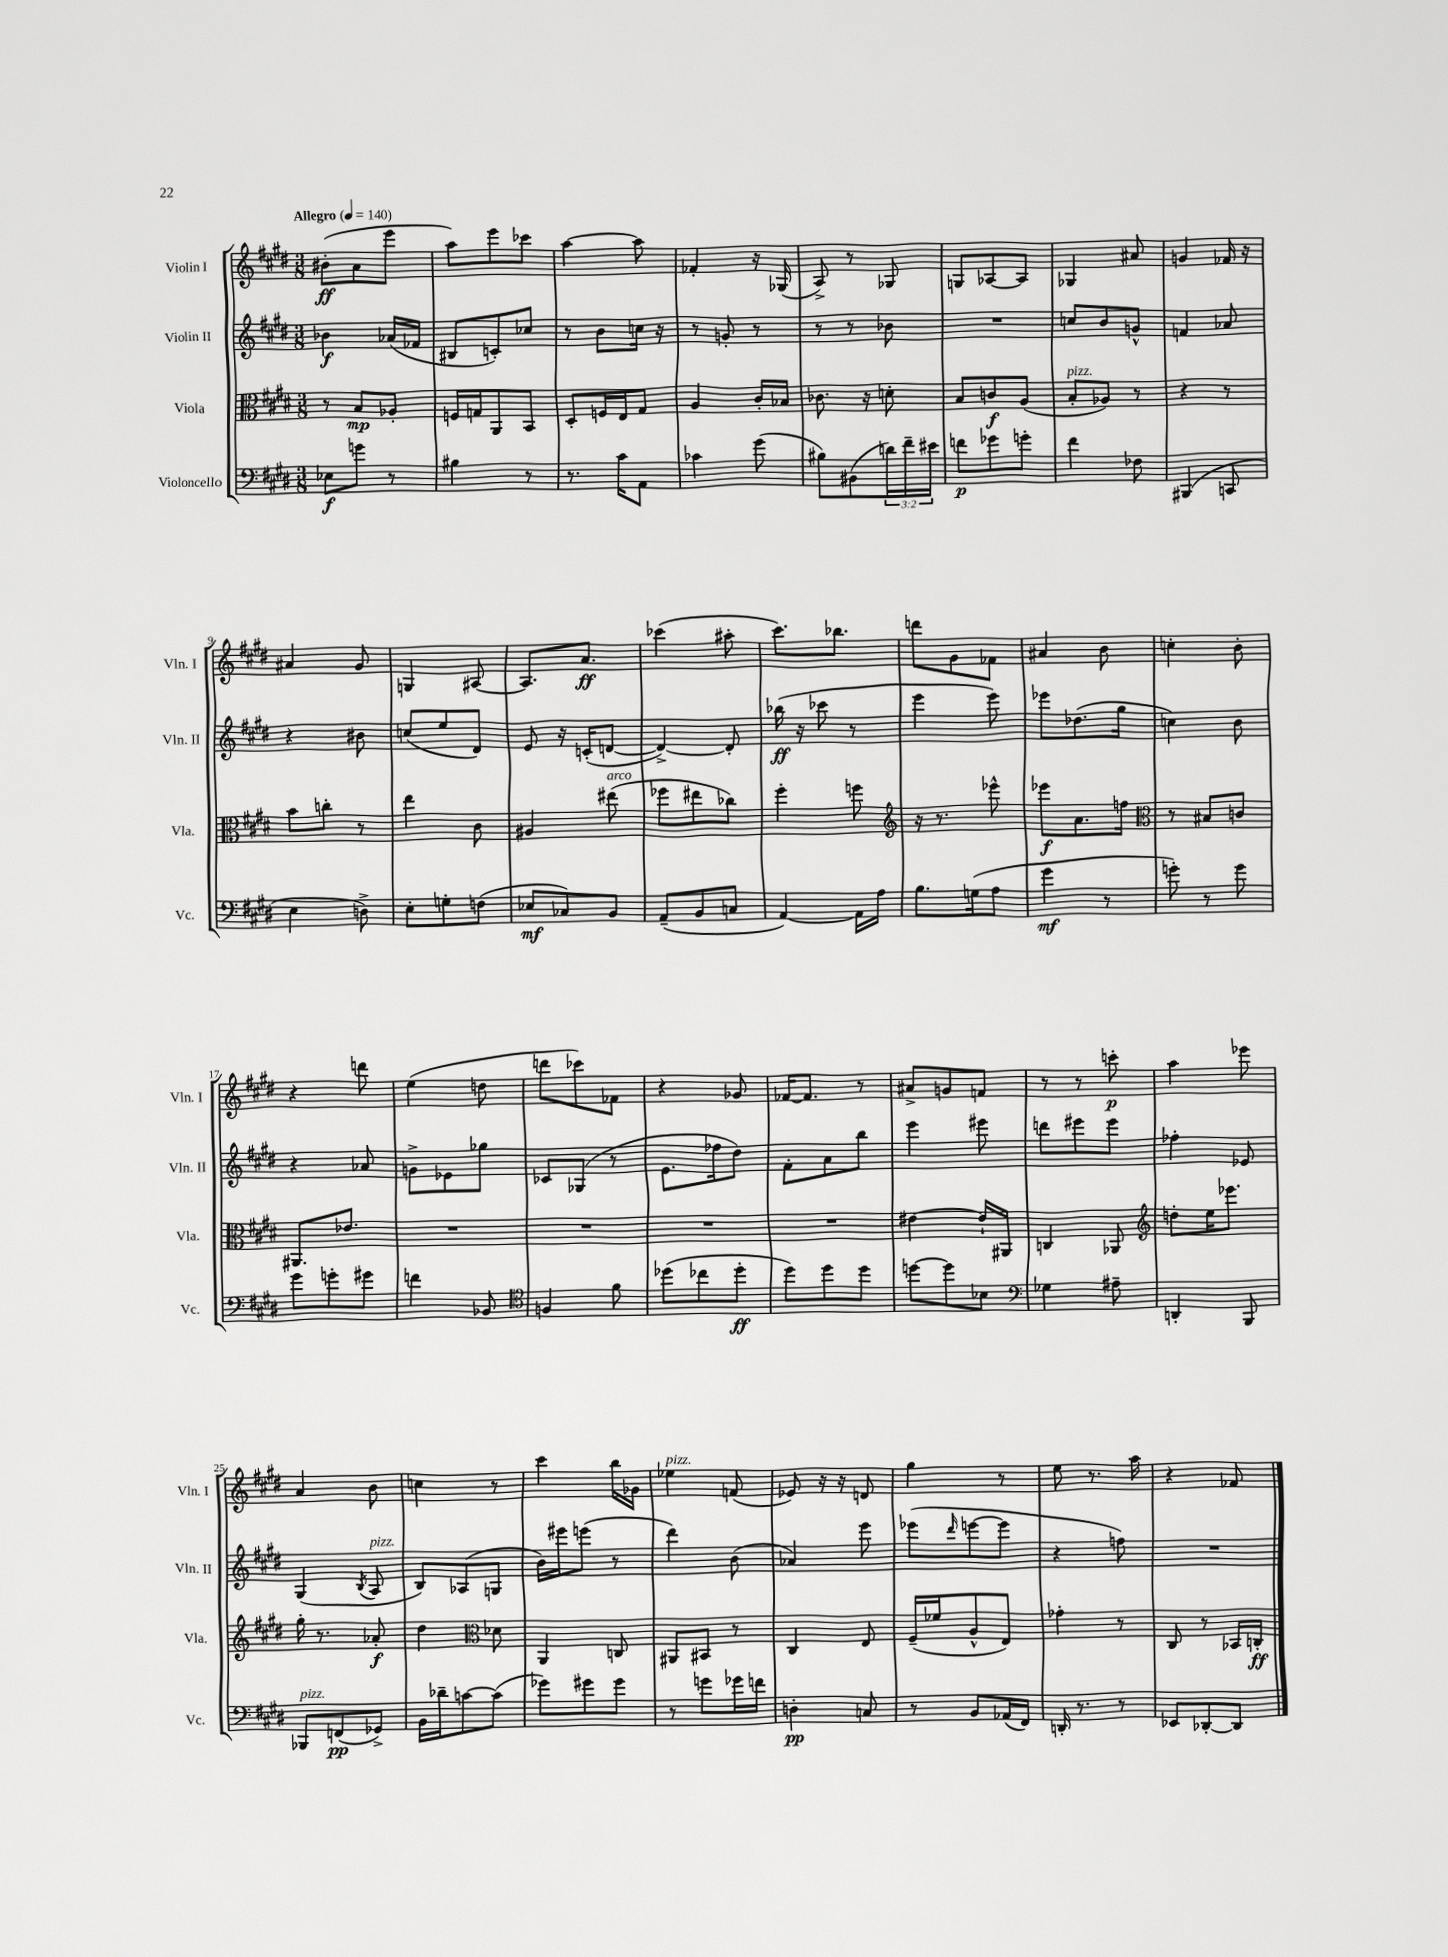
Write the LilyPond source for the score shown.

<<
\new StaffGroup <<
\new Staff = "s0" \with { instrumentName = "Violin I" shortInstrumentName = "Vln. I" } {
    \clef treble \key e \major \numericTimeSignature \time 3/8 \tempo "Allegro" 4 = 140
    bis'8-.\ff( a'8 e'''8 |
    a''8) e'''8 ces'''8 |
    a''4~ a''8 |
    fes'4-. r16 ges16( |
    a8->) r8 ges8 |
    g8 aes8~ aes8 |
    ges4 ais'8 |
    g'4 fes'16 r16 |
    ais'4 gis'8 |
    g4 ais8~ |
    ais8. a'8.\ff |
    ces'''4( ais''8-. |
    cis'''8.) bes''8. |
    d'''8 gis'8 fes'8 |
    ais'4 b'8 |
    c''4-. b'8-. |
    r4 d'''8 |
    e''4( d''8 |
    d'''8 ces'''8) fes'8 |
    r4 ges'8 |
    fes'16~ fes'8. r8 |
    ais'8-> g'8 f'8 |
    r8 r8 c'''8-.\p |
    a''4 ees'''8 |
    a'4 b'8 |
    c''4 r8 |
    cis'''4 b''16 ges'16 |
    ees''4^\markup { \italic "pizz." } f'8( |
    ees'8) r16 r16 d'8 |
    gis''4 r8 |
    e''8 r8. a''16 |
    r4 fes'8 \bar "|." |
}
\new Staff = "s1" \with { instrumentName = "Violin II" shortInstrumentName = "Vln. II" } {
    \clef treble \key e \major \numericTimeSignature \time 3/8
    bes'4\f aes'16( fes'16 |
    bis8 c'8-.) ces''8 |
    r8 b'8 c''16 r16 |
    r8 g'8-. r8 |
    r8 r8 bes'8 |
    R4. |
    c''8 b'8 g'8-^ |
    f'4 aes'8 |
    r4 bis'8 |
    c''8( e''8 dis'8) |
    e'8 r16 c'16-.( d'8~ |
    d'4~->) d'8-. |
    bes''16\ff( r16 ces'''8 r8 |
    e'''4 e'''8) |
    ees'''8 des''8.( gis''16 |
    c''4) b'8 |
    r4 aes'8 |
    g'8-> ees'8 ges''8 |
    ces'8 ges8( r8 |
    e'8. fes''16 dis''8) |
    fis'8-. a'8 b''8 |
    e'''4 eis'''8 |
    d'''8 eis'''8 eis'''8 |
    fes''4-. ees'8 |
    gis4( \acciaccatura { b8 } a8^\markup { \italic "pizz." } |
    b8) aes8( g8 |
    b'16) eis'''16 e'''8( r8 |
    dis'''4) b'8( |
    aes'4) e'''8 |
    ees'''8( \grace { dis'''16 } e'''8~ e'''8 |
    r4 f''8) |
    R4. \bar "|." |
}
\new Staff = "s2" \with { instrumentName = "Viola" shortInstrumentName = "Vla." } {
    \clef alto \key e \major \numericTimeSignature \time 3/8
    r8 b8\mp aes8-. |
    f16 g16 a,8 b,8 |
    dis8-. f16 e16 gis8 |
    a4 cis'16-. bes16 |
    ces'8. r16 d'8-. |
    b8 c'8\f a8( |
    b8-.^\markup { \italic "pizz." } aes8) r8 |
    r4 r8 |
    b'8 c''8-. r8 |
    e''4 cis'8 |
    ais4 eis''8^\markup { \italic "arco" }( |
    fes''8 eis''8 ces''8) |
    fis''4-. f''8 |
    \clef treble r16 r8. ees'''8-^ |
    ees'''8\f a'8. f''16 |
    \clef alto r8 bis8 c'8 |
    ais,8. ees'8. |
    R4. |
    R4. |
    R4. |
    R4. |
    eis'4~ eis'16-! ais,16 |
    c4 aes,8 |
    \clef treble d''8-. e''16 ees'''8. |
    gis''16-. r8. aes'8-.\f |
    dis''4 \clef alto des'8 |
    a,4 c8 |
    ais,8 bis,8 r8 |
    cis4 e8 |
    fis16--( fes'16 a8-^ e8) |
    ges'4-. r8 |
    cis8 r8 bes,16 c16-.\ff \bar "|." |
}
\new Staff = "s3" \with { instrumentName = "Violoncello" shortInstrumentName = "Vc." } {
    \clef bass \key e \major \numericTimeSignature \time 3/8 \override Staff.TupletNumber.text = #tuplet-number::calc-fraction-text
    ees8\f g'8 r8 |
    bis4 r8 |
    r8. cis'16 a,8 |
    ces'4 gis'8( |
    bis8) bis,8( \tuplet 3/2 { d'16) fis'16-- eis'16 } |
    f'8\p ges'8 g'8-. |
    fis'4 fes8 |
    bis,,4( c,8 |
    e4 d8->) |
    e8-. g8-. f8( |
    ees8\mf ces8) b,8 |
    a,8--( b,8 c8 |
    a,4~) a,16 a16 |
    b8. g16( a8 |
    gis'4\mf r8 |
    g'8-.) r8 g'8 |
    gis'8 g'8-. gis'8 |
    f'4 bes,8 |
    \clef tenor f4 fis'8 |
    des''8( ces''8 des''8-.\ff |
    dis''8) dis''8 dis''8 |
    d''8~ d''8 bes8 |
    \clef bass ges4 ais8-- |
    d,4-. b,,8 |
    bes,,8^\markup { \italic "pizz." } f,8\pp( ges,8->) |
    b,16 des'16-- c'8~ c'8( |
    ges'8) gis'8 gis'8 |
    r8 g'8 ges'16 f'16 |
    d4-.\pp c8 |
    r8 b,8 aes,16( fis,16) |
    d,16-. r8. r8 |
    ees,8 des,8~-. des,8 \bar "|." |
}
>>
>>
